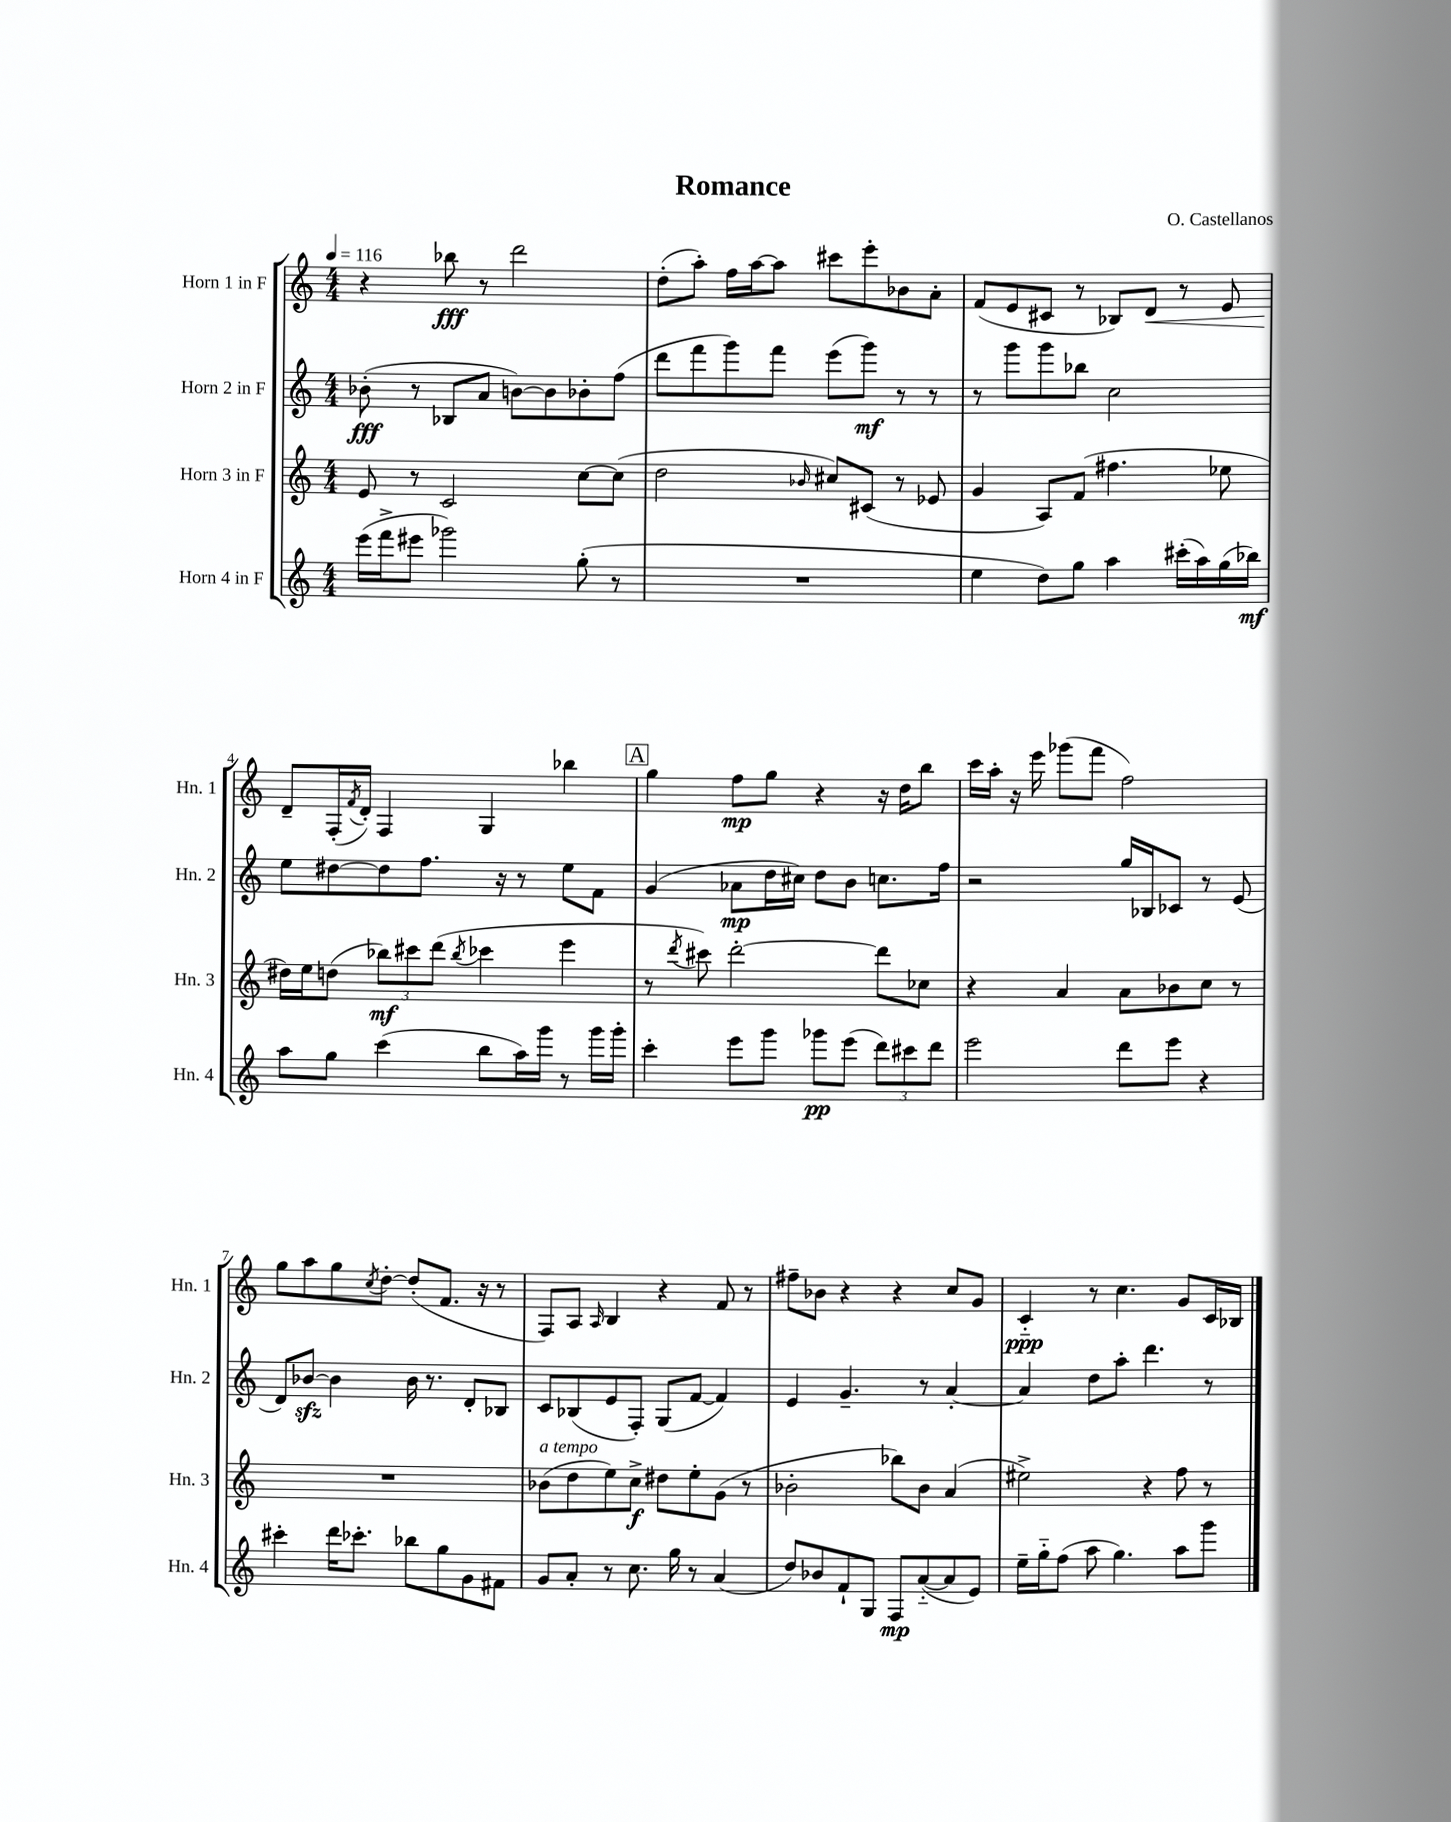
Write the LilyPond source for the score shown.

\header { title = "Romance" composer = "O. Castellanos" }
<<
\new StaffGroup <<
\new Staff = "s0" \with { instrumentName = "Horn 1 in F" shortInstrumentName = "Hn. 1" } {
    \clef treble \key c \major \numericTimeSignature \time 4/4 \tempo 4 = 116
    r4 bes''8\fff r8 d'''2 |
    d''8-.( a''8-.) f''16 a''16~ a''8 cis'''8 e'''8-. bes'8 a'8-. |
    f'8( e'8 cis'8 r8 bes8) d'8\< r8 e'8 |
    d'8--\! f16-.( \acciaccatura { f'8 } d'16-.) f4 g4 bes''4 |
    \mark \markup { \box "A" } g''4 f''8\mp g''8 r4 r16 d''16 b''8 |
    c'''16 a''16-. r16 e'''16 ges'''8( f'''8 f''2) |
    g''8 a''8 g''8 \acciaccatura { c''8 } d''8~-. d''8-.( f'8. r16 r8 |
    f8) a8 \grace { a16 } b4 r4 f'8 r8 |
    fis''8-- bes'8 r4 r4 c''8 g'8 |
    c'4-_\ppp r8 c''4. g'8 c'16 bes16 \bar "|." |
}
\new Staff = "s1" \with { instrumentName = "Horn 2 in F" shortInstrumentName = "Hn. 2" } {
    \clef treble \key c \major \numericTimeSignature \time 4/4
    bes'8-.\fff( r8 bes8 a'8 b'8~) b'8 bes'8-. f''8( |
    d'''8 f'''8 g'''8) f'''8 e'''8( g'''8\mf) r8 r8 |
    r8 g'''8 g'''8 bes''8 c''2 |
    e''8 dis''8~ dis''8 f''8. r16 r8 e''8 f'8 |
    \mark \markup { \box "A" } g'4( aes'8\mp d''16 cis''16) d''8 b'8 c''8. f''16 |
    r2 g''16 bes16 ces'8 r8 e'8( |
    d'8) bes'8~\sfz bes'4 bes'16 r8. d'8-. bes8 |
    c'8 bes8( e'8 f8-.) g8( f'8~ f'4) |
    e'4 g'4.-- r8 a'4~-. |
    a'4 d''8 a''8-. d'''4. r8 \bar "|." |
}
\new Staff = "s2" \with { instrumentName = "Horn 3 in F" shortInstrumentName = "Hn. 3" } {
    \clef treble \key c \major \numericTimeSignature \time 4/4
    e'8 r8 c'2 c''8~ c''8( |
    d''2 \grace { bes'16 } cis''8) cis'8( r8 ees'8 |
    g'4 a8) f'8( fis''4. ees''8 |
    dis''16) e''16 d''8( \tuplet 3/2 { bes''8\mf) cis'''8 d'''8( } \acciaccatura { bes''8 } ces'''4 e'''4 |
    \mark \markup { \box "A" } r8 \acciaccatura { d'''8 } cis'''8) d'''2~-. d'''8 ces''8 |
    r4 a'4 a'8 bes'8 c''8 r8 |
    R1 |
    bes'8^\markup { \italic "a tempo" }( d''8 e''8) c''8->\f dis''8 e''8-. g'8( r8 |
    bes'2-. bes''8) bes'8 a'4( |
    eis''2->) r4 f''8 r8 \bar "|." |
}
\new Staff = "s3" \with { instrumentName = "Horn 4 in F" shortInstrumentName = "Hn. 4" } {
    \clef treble \key c \major \numericTimeSignature \time 4/4
    e'''16( f'''16-> eis'''8 ges'''2) g''8-.( r8 |
    R1 |
    e''4 d''8) g''8 a''4 cis'''16-.( a''16) g''16( bes''16\mf) |
    a''8 g''8 c'''4( b''8 a''16) g'''16 r8 g'''16 g'''16-. |
    \mark \markup { \box "A" } c'''4-. e'''8 g'''8 ges'''8\pp e'''8( \tuplet 3/2 { d'''8) cis'''8 d'''8 } |
    e'''2 d'''8 e'''8 r4 |
    cis'''4-. d'''16 ces'''8.-. bes''8 g''8 g'8 fis'8 |
    g'8 a'8-. r8 c''8. g''16 r8 a'4( |
    d''8) bes'8 f'8-! g8 f8\mp a'8~-_( a'8 e'8) |
    e''16-- g''16-_ f''8( a''8 g''4.) a''8 g'''8 \bar "|." |
}
>>
>>
